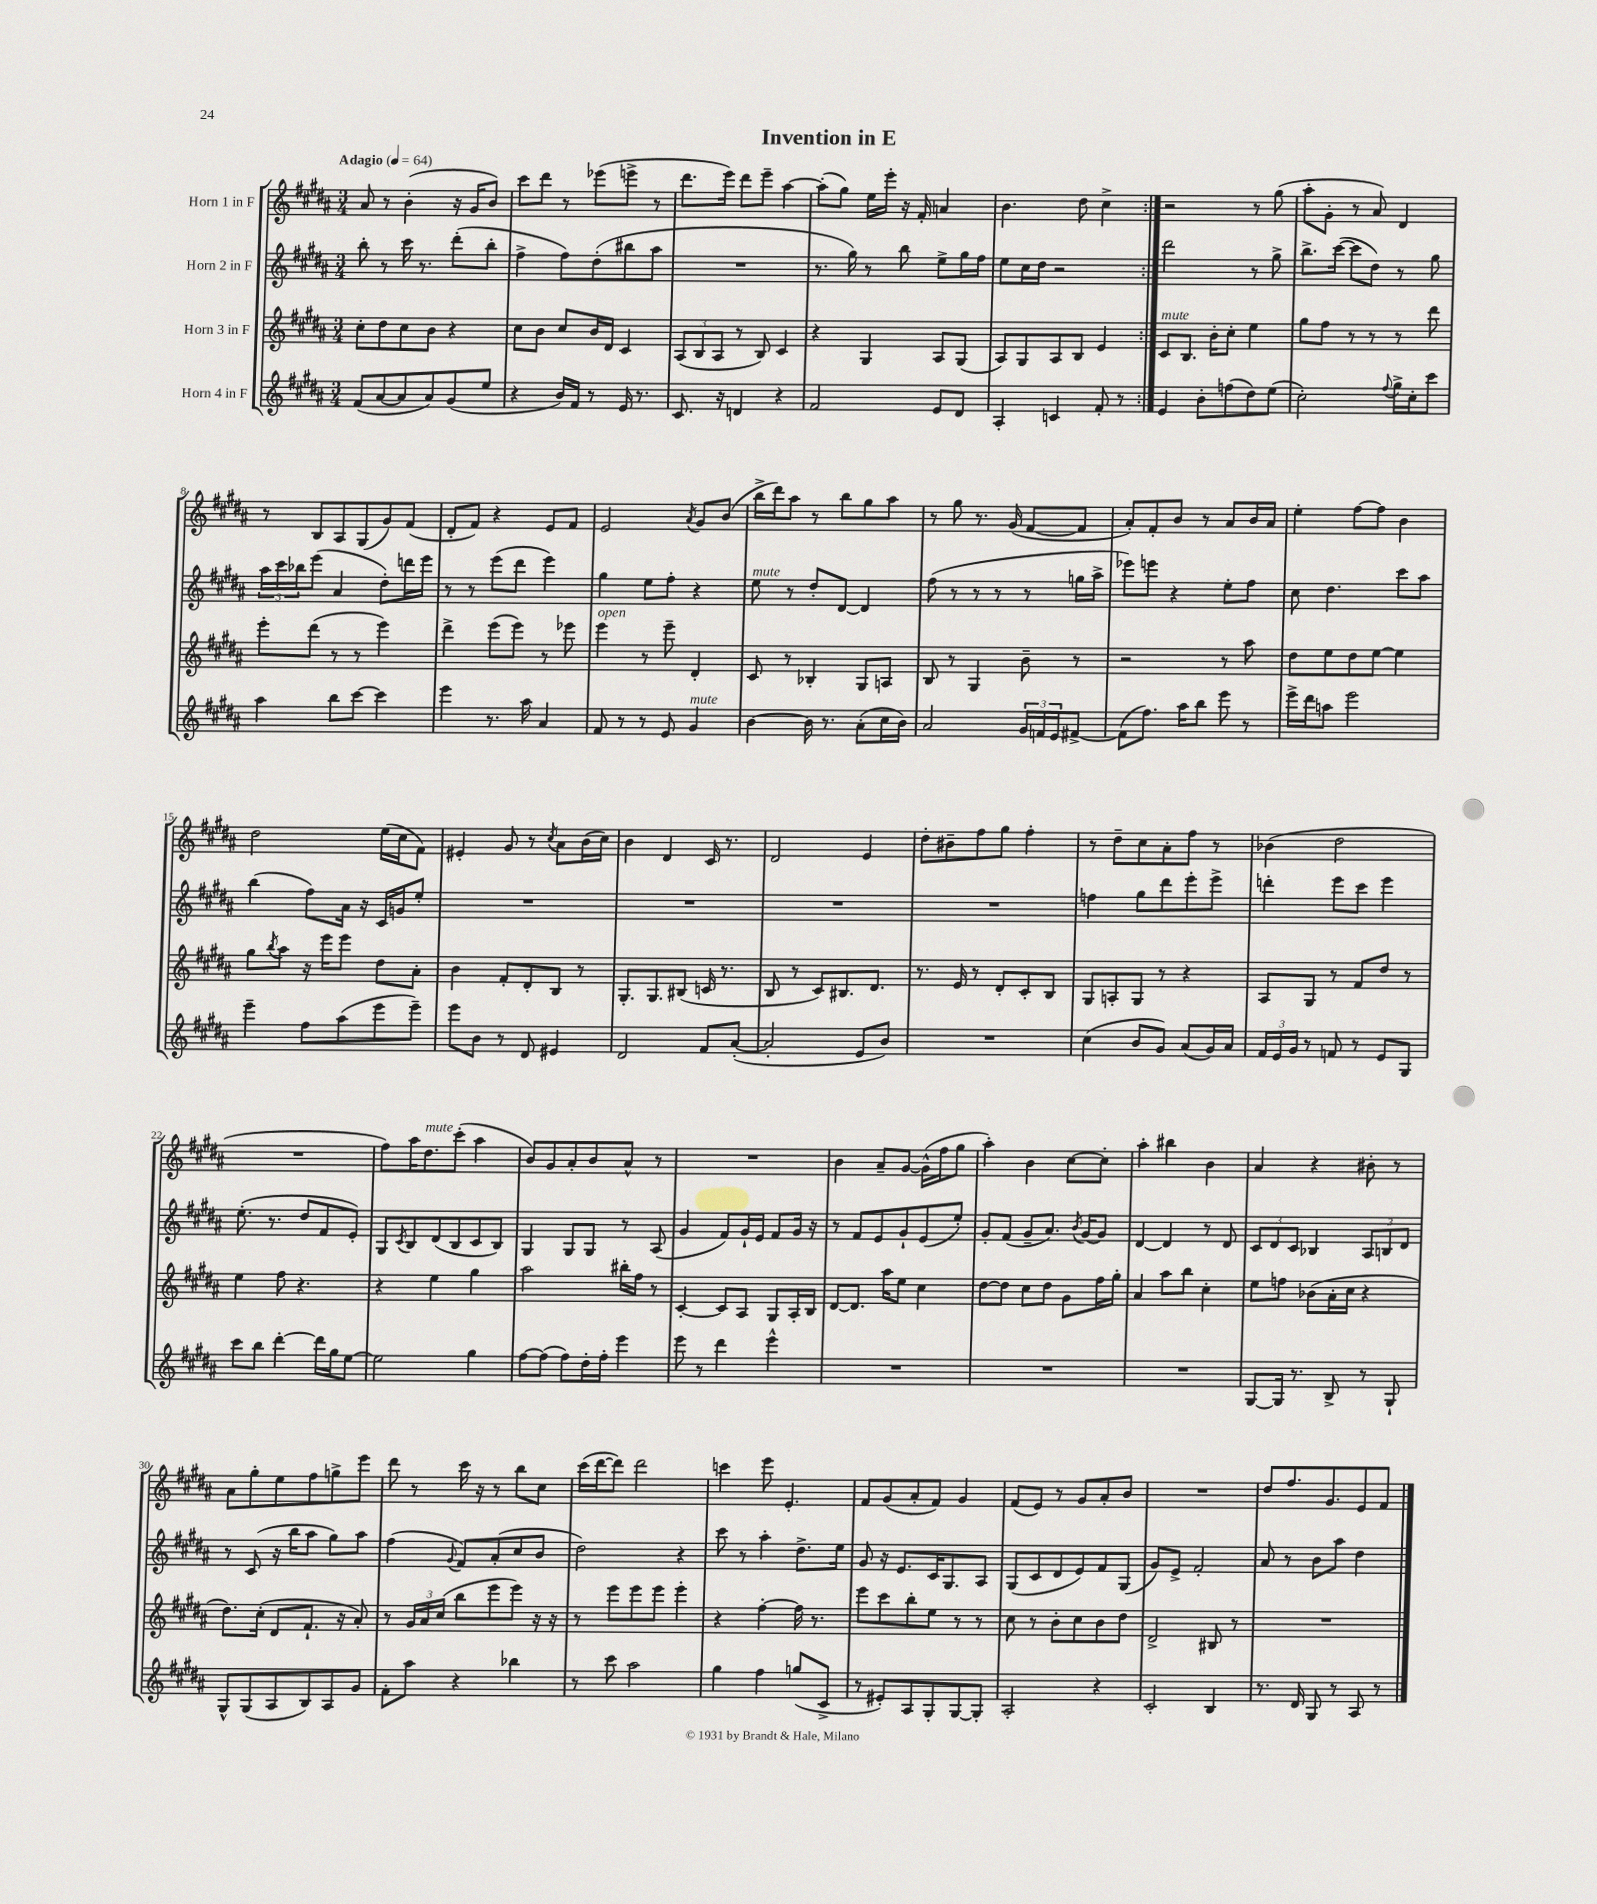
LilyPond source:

\header { title = "Invention in E" }
<<
\new StaffGroup <<
\new Staff = "s0" \with { instrumentName = "Horn 1 in F" } {
    \clef treble \key b \major \numericTimeSignature \time 3/4 \tempo "Adagio" 4 = 64
    \repeat volta 2 { ais'8 r8 b'4-.( r16 gis'16 b'8) |
    cis'''8 dis'''8 r8 ees'''8( e'''8-> r8 |
    dis'''8. e'''16) dis'''8 e'''8-- ais''4~ |
    ais''8-.( gis''8) e''16 e'''16-. r16 fis'16-. a'4 |
    b'4. dis''8 cis''4-> | }
    r2 r8 gis''8( |
    ais''8-. gis'8-. r8 ais'8) dis'4 |
    r8 b8 ais8 gis8( gis'8) fis'8( |
    dis'8-. fis'8) r4 e'8 fis'8 |
    e'2 \acciaccatura { ais'8 } gis'8 b'8( |
    b''16-> dis'''16) ais''8 r8 b''8 gis''8 ais''8 |
    r8 gis''8 r8. gis'16( fis'8~ fis'8 |
    ais'8-.) fis'8-. b'8 r8 ais'8 b'16 ais'16 |
    e''4-. fis''8~ fis''8 b'4 |
    dis''2 e''16( cis''16 fis'8) |
    eis'4-. gis'8 r8 \acciaccatura { cis''8 } ais'8 b'16( cis''16) |
    b'4 dis'4 cis'16 r8. |
    dis'2 e'4 |
    dis''8-. bis'8-- fis''8 gis''8 fis''4-. |
    r8 dis''8-- cis''8 ais'8-. fis''8 r8 |
    bes'4( dis''2 |
    R2. |
    fis''8) ais''16 dis''8.^\markup { \italic "mute" } cis'''8-.( ais''4 |
    b'8) gis'8 ais'8-. b'8 ais'8-^ r8 |
    R2. |
    b'4 ais'8-- gis'8~ gis'16-^( fis''16 gis''8 |
    ais''4-.) b'4 cis''8~ cis''8-. |
    ais''4-. bis''4 b'4 |
    ais'4 r4 bis'8-. r8 |
    ais'8 gis''8-. e''8 fis''8 g''8-> e'''8 |
    dis'''8 r8 cis'''16 r16 r8 b''8 cis''8 |
    cis'''16( dis'''16~ dis'''8) dis'''2 |
    c'''4 e'''8 e'4.-. |
    fis'8 gis'8( ais'8-. fis'8) gis'4 |
    fis'8( e'8) r8 gis'8 ais'8-. b'8 |
    R2. |
    dis''8 fis''8. gis'8. e'8 fis'8 \bar "|." |
}
\new Staff = "s1" \with { instrumentName = "Horn 2 in F" } {
    \clef treble \key b \major \numericTimeSignature \time 3/4
    \repeat volta 2 { b''8-. r8 cis'''16 r8. dis'''8-.( b''8-. |
    fis''4-> fis''8) dis''8-.( bis''8 ais''8 |
    R2. |
    r8. gis''16) r8 b''8 e''8-> gis''16 fis''16 |
    e''8 cis''16 dis''16 r2 | }
    dis'''2 r8 gis''8-> |
    b''8.-> cis'''16~( cis'''8 dis''8) r8 gis''8 |
    \tuplet 3/2 { ais''16 cis'''16 bes''16 } e'''8( ais'4 dis''8-.) d'''16 e'''16 |
    r8 r8 e'''8( dis'''8 e'''4) |
    gis''4 e''8 fis''8-. r4 |
    e''8^\markup { \italic "mute" } r8 dis''8-. dis'8~ dis'4 |
    fis''8( r8 r8 r8 r8 g''16 ais''16-> |
    ees'''8) e'''8 r4 e''8-. fis''8 |
    cis''8 dis''4. cis'''8 ais''8 |
    b''4( fis''8) ais'16 r16 cis'16 g'16 e''8-. |
    R2. |
    R2. |
    R2. |
    R2. |
    f''4 gis''8 dis'''8 e'''8-. e'''8-> |
    d'''4-. e'''8 cis'''8 e'''4 |
    e''8.-.( r8. dis''8 fis'8 e'8-.) |
    gis8 \acciaccatura { cis'8 } b8 dis'8( b8 cis'8 b8) |
    gis4 gis8 gis8 r8 ais8( |
    gis'4 fis'8) gis'16-! e'16 fis'8 gis'16 r16 |
    r8 fis'8 e'8 gis'8-! e'8( e''8-.) |
    gis'8-. fis'8( gis'8-- ais'8.) \acciaccatura { b'8 } gis'16~ gis'8 |
    dis'4~ dis'4 r8 dis'8 |
    \tuplet 3/2 { cis'8 dis'8 cis'8 } bes4 \tuplet 3/2 { ais8 b8 dis'8 } |
    r8 cis'8( r16 b''16 ais''8 gis''8) ais''8 |
    fis''4( \appoggiatura { gis'8 } fis'8) ais'8-.( cis''8 b'8 |
    dis''2) r4 |
    cis'''8 r8 ais''4-. dis''8.-> e''16 |
    gis'8 r16 e'8. cis'16 gis8. ais8 |
    gis8( cis'8 dis'8 e'8) fis'8 gis8( |
    gis'8) e'8-> fis'2-. |
    ais'8 r8 b'8 ais''8 dis''4 \bar "|." |
}
\new Staff = "s2" \with { instrumentName = "Horn 3 in F" } {
    \clef treble \key b \major \numericTimeSignature \time 3/4
    \repeat volta 2 { cis''8-. dis''8 cis''8 b'8 r4 |
    cis''8 b'8 cis''8 b'16 dis'16 cis'4 |
    \tuplet 3/2 { ais8( b8 ais8 } r8 b8) cis'4 |
    r4 gis4 ais8 gis8( |
    ais8) gis8 ais8 b8 e'4 | }
    cis'8^\markup { \italic "mute" } b8. b'16-. cis''8-. e''4 |
    gis''8 fis''8 r8 r8 r8 dis'''8 |
    e'''8-. dis'''8( r8 r8 e'''4) |
    dis'''4-> e'''8( e'''8) r8 ees'''8 |
    e'''4^\markup { \italic "open" } r8 e'''8-- dis'4-. |
    cis'8 r8 bes4-. gis8 a8 |
    b8 r8 gis4 b'8-- r8 |
    r2 r8 ais''8 |
    dis''8 e''8 dis''8 e''8~ e''4 |
    gis''8 \acciaccatura { b''8 } ais''8 r16 e'''16 e'''8 dis''8 ais'8-. |
    b'4 fis'8-. dis'8-. b8 r8 |
    gis8.-. gis8. bis8( c'16 r8. |
    b8 r8 cis'8) bis8. dis'8. |
    r8. e'16 r8 dis'8-. cis'8-. b8 |
    gis8 a8-. gis8 r8 r4 |
    ais8 gis8 r8 fis'8 dis''8 r8 |
    e''4 fis''8 r4. |
    r4 e''4 gis''4 |
    ais''2 bis''16-. fis''16 r8 |
    cis'4~-. cis'8 ais8 gis8 ais16-. b16 |
    dis'8~ dis'8. ais''16 e''8 cis''4 |
    dis''8~ dis''8 cis''8 dis''8 gis'8 fis''16 gis''16-. |
    ais'4 ais''8 b''8 cis''4-. |
    e''8 f''8 bes'8( ais'16-. cis''16 r4 |
    dis''8.) cis''16-.( dis'8 fis'8.-! r16 ais'8-.) |
    r8 \tuplet 3/2 { gis'16 ais'16 cis''16( } b''8 e'''8 e'''8) r16 r16 |
    r8 e'''8 e'''8 e'''8 e'''4-. |
    r4 fis''4~-. fis''16 r8. |
    e'''8 cis'''8 b''8-. e''8 r8 r8 |
    cis''8 r8 b'8-. cis''8 b'8 dis''8 |
    dis'2-> bis8 r8 |
    R2. \bar "|." |
}
\new Staff = "s3" \with { instrumentName = "Horn 4 in F" } {
    \clef treble \key b \major \numericTimeSignature \time 3/4
    \repeat volta 2 { fis'8( ais'8~ ais'8 ais'8) gis'8( e''8 |
    r4 b'16) fis'16 r8 e'16 r8. |
    cis'8. r16 d'4 r4 |
    fis'2 e'8 dis'8 |
    ais4-. c'4 fis'8-. r8 | }
    e'4 b'8-. f''8( dis''8) e''8( |
    cis''2-.) \appoggiatura { fis''8 } gis''16-> cis''16-. cis'''8 |
    ais''4 b''8 cis'''8~ cis'''4 |
    e'''4 r8. ais''16 ais'4 |
    fis'8 r8 r8 e'8 gis'4^\markup { \italic "mute" } |
    b'4~ b'16 r8. ais'8-.( cis''16 b'16) |
    ais'2 \tuplet 3/2 { gis'16 f'16 e'16 } fis'8~-> |
    fis'8( fis''8.) ais''16 b''8 e'''8 r8 |
    e'''16-> dis'''16 a''8 e'''2 |
    e'''4-- fis''8 ais''8( e'''8 e'''8--) |
    e'''8 b'8 r8 dis'8 eis'4 |
    dis'2 fis'8 ais'8~-.( |
    ais'2-. e'8 b'8) |
    R2. |
    cis''4( b'8 gis'8) ais'8( gis'16) ais'16 |
    \tuplet 3/2 { fis'16 e'16 gis'16 } r8 f'8 r8 e'8 gis8 |
    cis'''8 b''8 dis'''4~-. dis'''16 gis''16 e''8~ |
    e''2 gis''4 |
    fis''8~ fis''8( fis''8) dis''16-. fis''16-. e'''4 |
    e'''8 r8 dis'''4 e'''4-^ |
    R2. |
    R2. |
    R2. |
    gis8~ gis16 r8. b8-> r8 gis8-! |
    gis8-^ gis8( ais8 b8) ais8 gis'8 |
    fis'8-. ais''8 r4 bes''4 |
    r8 cis'''8 ais''2 |
    gis''4 fis''4 g''8( cis'8-> |
    r8 eis'8-.) ais8 gis8-. gis8~ gis8-. |
    ais2-. r4 |
    cis'2-. b4 |
    r8. dis'16 gis8 r8 ais8 r8 \bar "|." |
}
>>
>>
